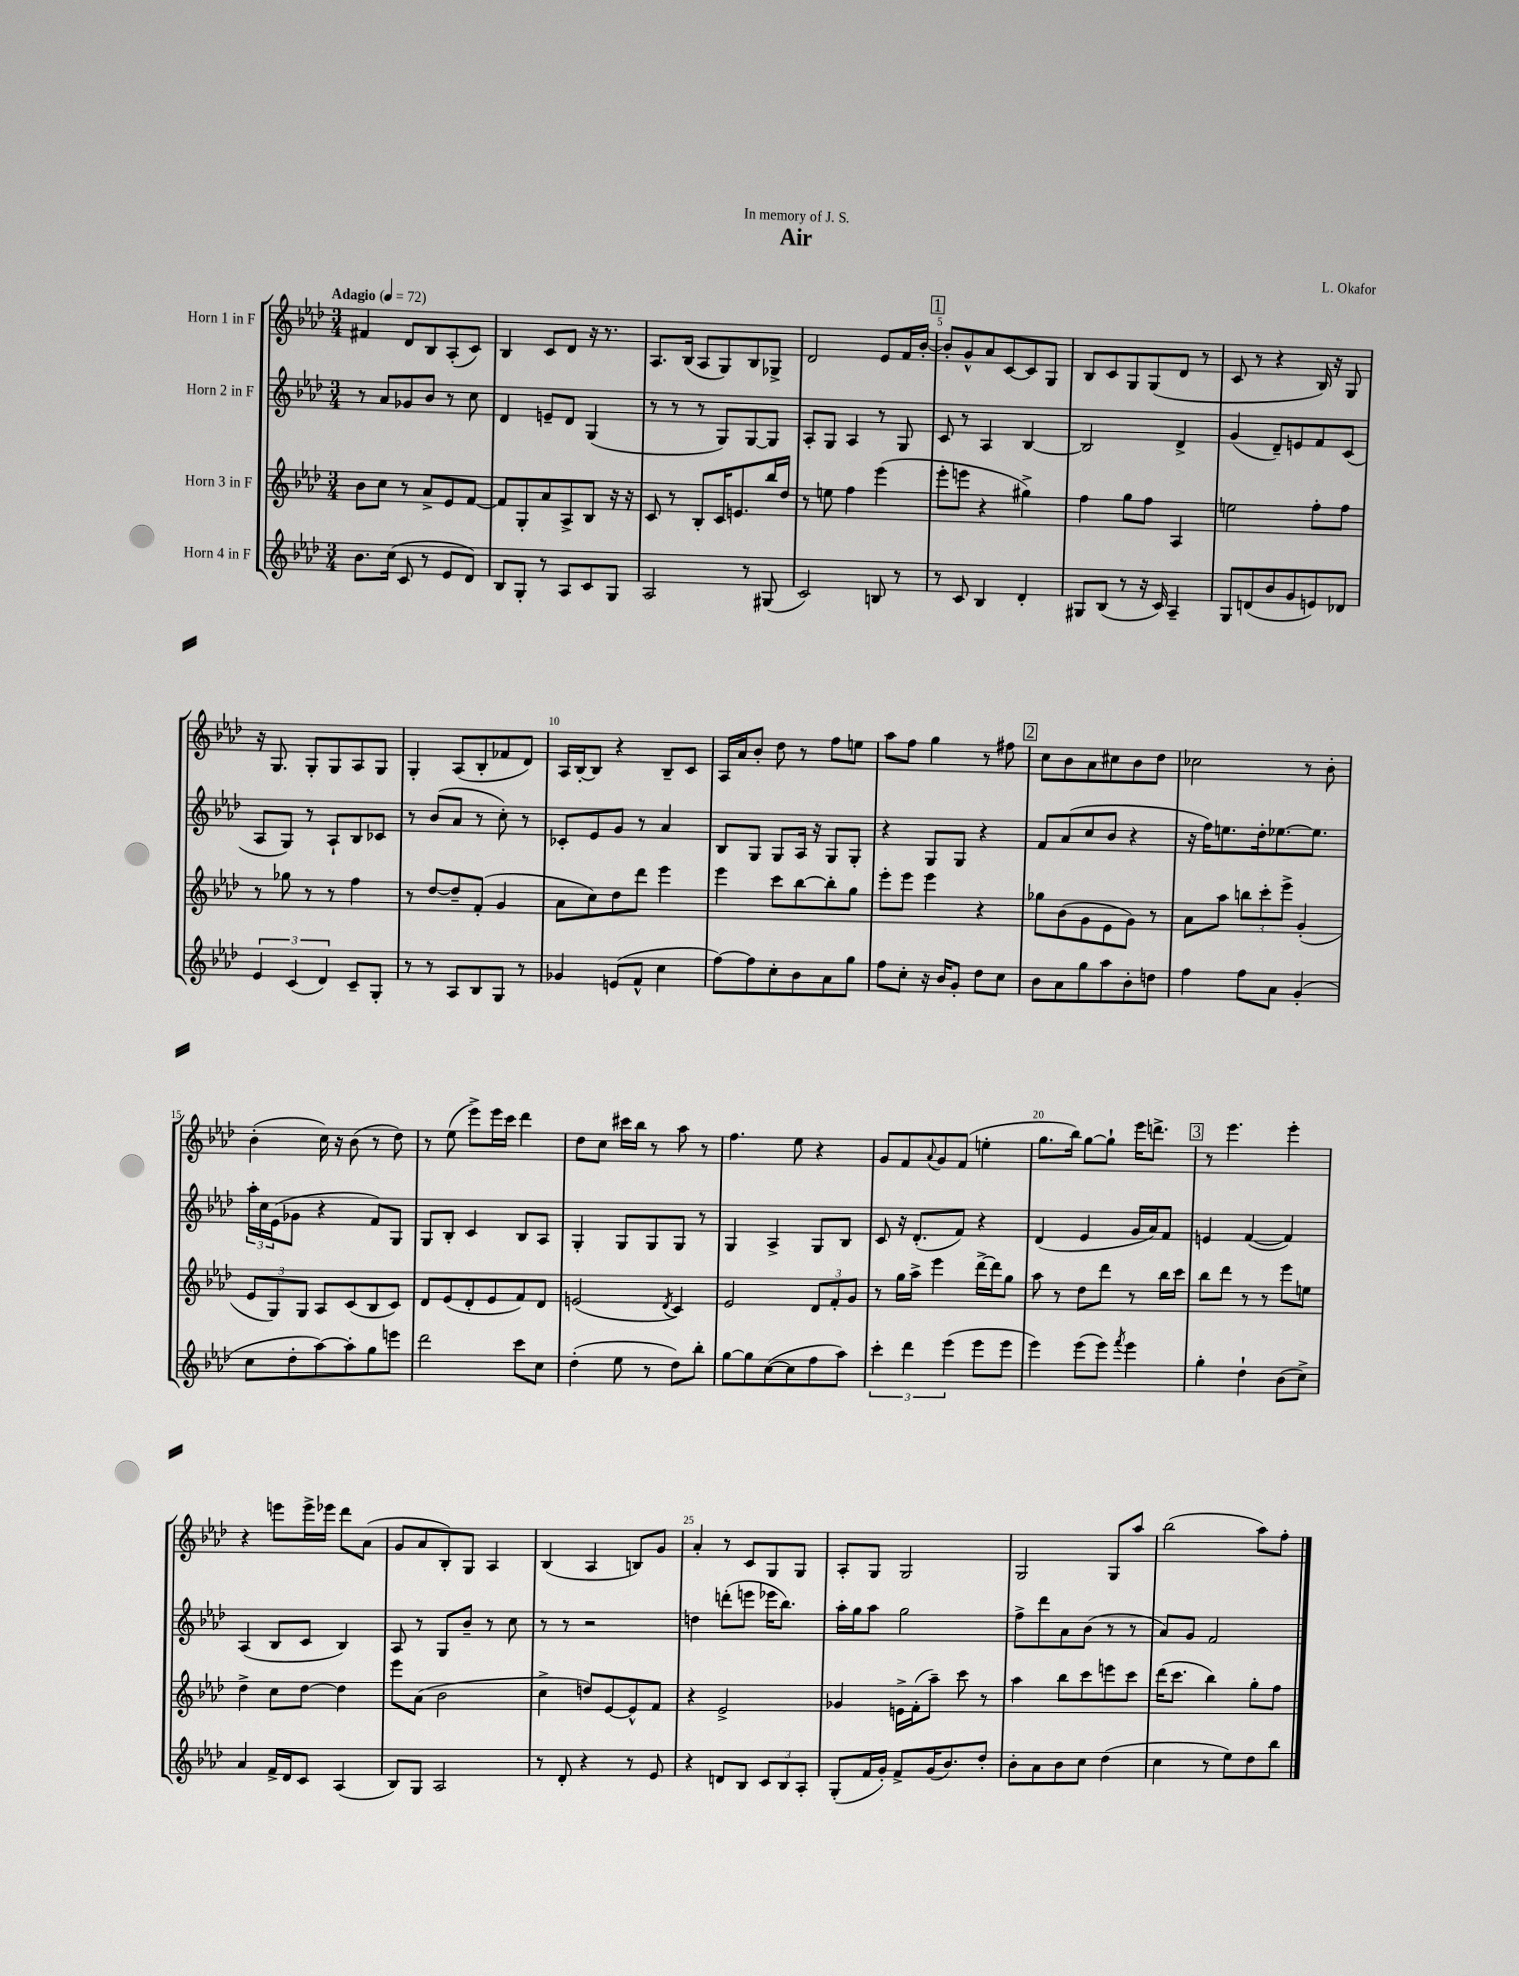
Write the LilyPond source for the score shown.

\header { title = "Air" composer = "L. Okafor" dedication = "In memory of J. S." }
<<
\new StaffGroup <<
\new Staff = "s0" \with { instrumentName = "Horn 1 in F" } {
    \clef treble \key aes \major \numericTimeSignature \time 3/4 \tempo "Adagio" 4 = 72
    fis'4 des'8 bes8 aes8-.( c'8) |
    bes4 c'8 des'8 r16 r8. |
    aes8. bes16( aes8 g8) bes8 ges8-> |
    des'2 ees'8 f'16 bes'16~-. |
    \mark \markup { \box "1" } bes'8-. g'8-^ aes'8 c'8~ c'8 g8 |
    bes8 c'8 g8 g8( des'8 r8 |
    c'8 r8 r4 bes16) r16 g8 |
    r16 g8. g8-. g8 aes8 g8 |
    g4-. aes8( bes8-. fes'8 des'8) |
    aes16 bes16~-. bes8 r4 bes8-- c'8 |
    aes16 aes'16 bes'8-. des''8 r8 f''8 e''8 |
    aes''8 f''8 g''4 r8 fis''8 |
    \mark \markup { \box "2" } c''8 bes'8 aes'8 cis''8 bes'8 des''8 |
    ces''2 r8 bes'8-. |
    bes'4-.( c''16) r16 bes'8( r8 des''8) |
    r8 ees''8( ees'''8->) ees'''16 c'''16 des'''4 |
    des''8 c''8 cis'''16 bes''16 r8 aes''8 r8 |
    f''4. ees''8 r4 |
    g'8 f'8 \appoggiatura { aes'8 } g'8 f'8( e''4-. |
    g''8. bes''16) g''8~ g''8-! ees'''16 d'''8.-> |
    \mark \markup { \box "3" } r8 ees'''4. ees'''4-. |
    r4 e'''8 e'''16-> ees'''16 des'''8 aes'8( |
    g'8 aes'8 bes8-.) g8 aes4 |
    bes4( aes4 b8) g'8 |
    aes'4-. r8 c'8 g8 g8 |
    aes8-. g8 g2 |
    g2 g8 aes''8 |
    bes''2( aes''8) f''8-. \bar "|." |
}
\new Staff = "s1" \with { instrumentName = "Horn 2 in F" } {
    \clef treble \key aes \major \numericTimeSignature \time 3/4
    r8 aes'8 ges'8 bes'8 r8 c''8 |
    des'4 e'8-- des'8 g4( |
    r8 r8 r8 g8) g8~ g8 |
    aes8-. g8 aes4 r8 g8 |
    \mark \markup { \box "1" } c'8 r8 aes4 bes4~ |
    bes2 des'4-> |
    g'4( des'8--) e'8 f'8 c'8( |
    aes8 g8) r8 aes8-! bes8 ces'8 |
    r8 bes'8( aes'8 r8 c''8-.) r8 |
    ces'8-. ees'8 g'8 r8 aes'4 |
    bes8 g8 g8 aes16 r16 g8 g8-. |
    r4 g8 g8 r4 |
    \mark \markup { \box "2" } f'8 aes'8( c''8 bes'8 r4 |
    r16 f''16) e''8. des''16-. ees''8.~ ees''8. |
    \tuplet 3/2 { aes''16-. c''16 ees'16( } ges'8 r4 f'8) g8 |
    g8 bes8-. c'4 bes8 aes8 |
    g4-. g8 g8 g8 r8 |
    g4 aes4-> g8 bes8 |
    c'8 r16 des'8.-.( f'8) r4 |
    des'4( ees'4 g'16 aes'16) f'8 |
    \mark \markup { \box "3" } e'4 f'4~( f'4) |
    aes4( bes8 c'8 bes4) |
    aes8 r8 g8 bes'8-- r8 c''8 |
    r8 r8 r2 |
    d''4 d'''8-.( e'''8 ees'''16 bes''8.) |
    aes''16-. g''16 aes''8 g''2 |
    f''8-> des'''8 aes'8 bes'8( r8 r8 |
    aes'8) g'8 f'2 \bar "|." |
}
\new Staff = "s2" \with { instrumentName = "Horn 3 in F" } {
    \clef treble \key aes \major \numericTimeSignature \time 3/4
    bes'8 c''8 r8 aes'8-> ees'8 f'8~ |
    f'8 g8-. aes'8 aes8-> bes8 r16 r16 |
    c'8 r8 bes8-. c'16 e'8. bes''16 des''16 |
    r8 e''8 f''4 ees'''4( |
    \mark \markup { \box "1" } ees'''8-. e'''8 r4 gis''4->) |
    f''4 g''8 f''8 aes4 |
    e''2 f''8-. f''8 |
    r8 ges''8 r8 r8 f''4 |
    r8 des''8~ des''8-- f'8-.( g'4 |
    aes'8 c''8) des''8 des'''8 ees'''4 |
    ees'''4 c'''8 bes''8~ bes''8-. g''8 |
    ees'''8-. ees'''8 ees'''4 r4 |
    \mark \markup { \box "2" } ges''8 bes'8( g'8 ees'8 g'8) r8 |
    aes'8 aes''8 \tuplet 3/2 { b''8 c'''8-. ees'''8-> } g'4-.( |
    \tuplet 3/2 { ees'8 g8) g8 } aes8 c'8( bes8 c'8) |
    des'8 ees'8( des'8-. ees'8 f'8) des'8 |
    e'2( \acciaccatura { des'8 } c'4) |
    ees'2 \tuplet 3/2 { des'8 f'8-. g'8 } |
    r8 g''16 aes''16-> ees'''4 des'''16~-> des'''16 g''8 |
    aes''8 r8 des''8 des'''8 r8 bes''16 c'''16 |
    \mark \markup { \box "3" } bes''8 des'''8 r8 r8 ees'''8 e''8 |
    des''4-> c''8 des''8~ des''4 |
    ees'''8 aes'8( bes'2 |
    c''4-> d''8) ees'8~ ees'8-^ f'8 |
    r4 ees'2-> |
    ges'4 e'16-> f'16-.( aes''8--) c'''8 r8 |
    aes''4 bes''8 c'''8 e'''8 c'''8 |
    des'''16( c'''8. bes''4) g''8-. f''8 \bar "|." |
}
\new Staff = "s3" \with { instrumentName = "Horn 4 in F" } {
    \clef treble \key aes \major \numericTimeSignature \time 3/4
    bes'8. c''16( c'8 r8 ees'8 des'8) |
    bes8 g8-. r8 aes8 c'8 g8 |
    aes2 r8 gis8( |
    c'2) b8 r8 |
    \mark \markup { \box "1" } r8 c'8 bes4 des'4-. |
    gis8 bes8( r8 r16 c'16) aes4-- |
    g8 d'8( bes'8 g'8 e'8) des'8 |
    \tuplet 3/2 { ees'4 c'4( des'4) } c'8-- g8-. |
    r8 r8 aes8 bes8 g8 r8 |
    ges'4 e'8( f'8-^ c''4 |
    f''8~) f''8 c''8-. bes'8 aes'8 g''8 |
    f''8 c''8-. r16 bes'16 g'8-. des''8 c''8 |
    \mark \markup { \box "2" } bes'8 aes'8 g''8 aes''8 bes'8-. d''8 |
    f''4 f''8 aes'8 g'4-.( |
    c''8 des''8-. aes''8~) aes''8-. g''8 e'''8 |
    des'''2 c'''8 c''8 |
    des''4-.( ees''8 r8 des''8) bes''8-. |
    g''8~ g''8 c''8~( c''8 f''8 aes''8) |
    \tuplet 3/2 { c'''4-. des'''4 ees'''4( } ees'''8 ees'''8 |
    ees'''4) ees'''8( ees'''8) \acciaccatura { f'''8 } ees'''4 |
    \mark \markup { \box "3" } g''4-. des''4-! bes'8( c''8->) |
    aes'4 f'16-> des'16 c'8 aes4( |
    bes8) g8 aes2 |
    r8 des'8-. r4 r8 ees'8 |
    r4 d'8 bes8 \tuplet 3/2 { c'8 bes8 aes8-. } |
    g8-.( f'16 g'16-.) f'8-> g'16( bes'8.) des''8-. |
    bes'8-. aes'8 bes'8 c''8 des''4( |
    c''4 r8 ees''8) des''8 bes''8 \bar "|." |
}
>>
>>
\layout { \context { \Score \override BarNumber.break-visibility = ##(#f #t #t) barNumberVisibility = #(every-nth-bar-number-visible 5) } }
